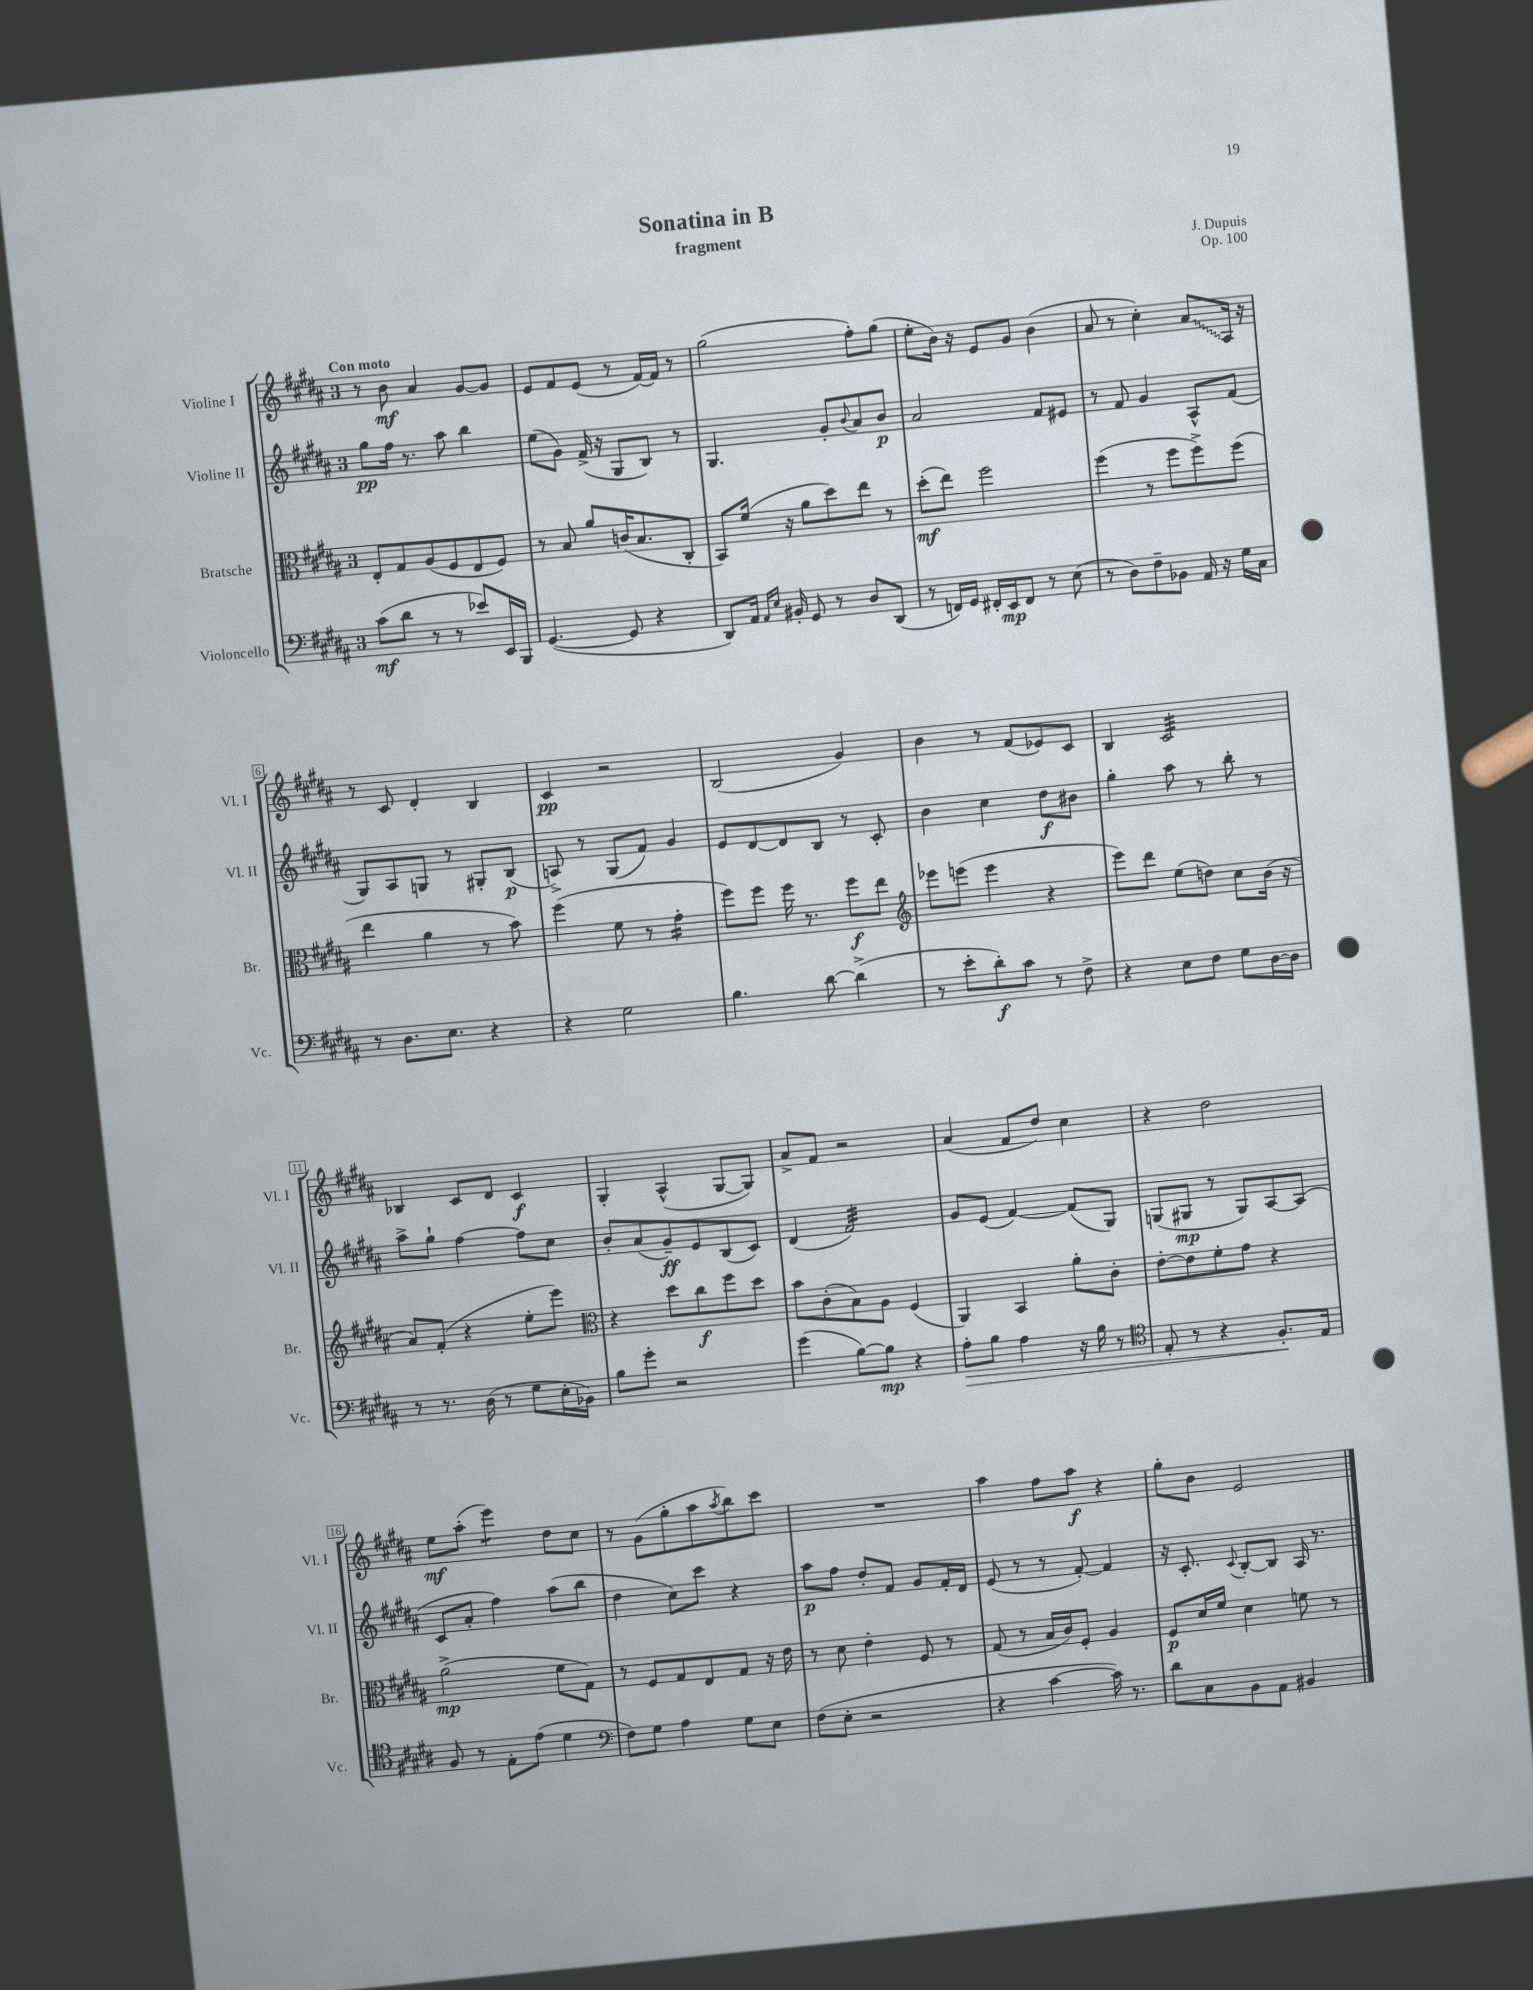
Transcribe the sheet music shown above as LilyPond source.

\header { title = "Sonatina in B" composer = "J. Dupuis" subtitle = "fragment" opus = "Op. 100" }
<<
\new StaffGroup <<
\new Staff = "s0" \with { instrumentName = "Violine I" shortInstrumentName = "Vl. I" } {
    \clef treble \key b \major \once \override Staff.TimeSignature.style = #'single-digit \time 3/4 \tempo "Con moto"
    r8 b'8\mf ais'4 gis'8~ gis'8 |
    e'8 fis'8 e'8( r8 fis'16~) fis'16 r8 |
    gis''2( fis''8-.) gis''8( |
    e''8-. b'16) r16 e'8 gis'8 b'4( |
    ais'8 r8 cis''4-.) \once \override Glissando.style = #'zigzag ais'8\glissando ais16 r16 |
    r8 cis'8 dis'4-. b4 |
    cis'4\pp r2 |
    b2( gis'4) |
    b'4 r8 fis'8( ees'8) cis'8 |
    b4 cis'2:32 |
    bes4 cis'8 dis'8 cis'4\f |
    gis4-. ais4-^( gis8~ gis8) |
    ais'8-> fis'8 r2 |
    ais'4( fis'8 dis''8) cis''4 |
    r4 dis''2 |
    e''8\mf ais''8-.( e'''4:8) dis''8 cis''8 |
    r8 gis'8( gis''8-. ais''8 \acciaccatura { ais''8 } b''8) cis'''8 |
    R2. |
    ais''4 fis''8 ais''8\f r4 |
    gis''8-. b'8 e'2 \bar "|." |
}
\new Staff = "s1" \with { instrumentName = "Violine II" shortInstrumentName = "Vl. II" } {
    \clef treble \key b \major \once \override Staff.TimeSignature.style = #'single-digit \time 3/4
    gis''8\pp fis''16 r8. ais''8 b''4 |
    e''8( gis'8) fis'16->( r16 gis8 b8) r8 |
    gis4. gis'8-. \appoggiatura { b'8 } ais'8 b'8\p |
    ais'2 fis'8 eis'8 |
    r8 fis'8 gis'4 ais8-^ fis'8( |
    gis8) ais8 g8 r8 gis8-. b8\p( |
    a8->) r8 gis8( fis'8) gis'4 |
    e'8 dis'8~ dis'8 b8 r8 cis'8-. |
    b'4 cis''4 dis''8\f bis'8 |
    gis''4-. ais''8 r8 b''8-. r8 |
    ais''8-> gis''8-! fis''4~ fis''8 cis''8 |
    b'8-. ais'8( gis'8--\ff) e'8 b8( cis'8) |
    dis'4( fis'2:32) |
    gis'8 e'8( fis'4~) fis'8( gis8) |
    g8( gis8\mp r8 gis8) ais8~ ais8( |
    cis'8 ais'8-. fis''4) ais''8( b''8 |
    dis''4 cis''8) cis'''8 r4 |
    ais''8\p fis''8 dis''8-. fis'8 gis'8 fis'16-. dis'16 |
    e'8( r8 r8 fis'8~-.) fis'4 |
    r16 cis'8.-. \appoggiatura { cis'8 } b8~-. b8 ais16 r8. \bar "|." |
}
\new Staff = "s2" \with { instrumentName = "Bratsche" shortInstrumentName = "Br." } {
    \clef alto \key b \major \once \override Staff.TimeSignature.style = #'single-digit \time 3/4
    e8-. gis8 ais8( fis8 e8 fis8) |
    r8 b8 ais'8 c'16( b8. cis8-. |
    b,8) fis'16( r16 ais'8 dis''8) e''8 r8 |
    dis''8-.\mf( e''8) fis''2 |
    fis''4( r8 fis''8 fis''8->) fis''8( |
    e''4 ais'4 r8 b'8) |
    fis''4( fis'8 r8 gis'4:16-. |
    fis''8) fis''8 fis''16 r8. fis''8\f e''8 |
    \clef treble ees'''8 e'''8( e'''4 r4 |
    e'''8) dis'''8 e''8( d''8) cis''8 b'16( r16 |
    ais'8) fis'8-.( r4 e''8-. e'''8) |
    \clef alto r4 dis''8 cis''8\f fis''8 dis''8 |
    b'8 cis'8-.( b8) ais8 fis4( |
    ais,4) b,4 ais'8-. cis'8-. |
    e'8~-. e'8 fis'8-. gis'8 r4 |
    ais'2->\mp( fis'8 gis8) |
    r8 fis8 gis8 e8 gis8 r16 e'16 |
    r8 dis'8 e'4-. fis8 r8 |
    gis8( r8 b16 cis'16) fis8-. ais4 |
    fis8\p dis'16 fis'16 dis'4 f'8 r8 \bar "|." |
}
\new Staff = "s3" \with { instrumentName = "Violoncello" shortInstrumentName = "Vc." } {
    \clef bass \key b \major \once \override Staff.TimeSignature.style = #'single-digit \time 3/4
    cis'8\mf( dis'8 r8 r8 ees'8) e,16 b,,16 |
    gis,4.~( gis,8 r4 |
    dis,8) ais,16 \grace { ais,16 e16 } bis,16-. gis,8 r8 dis8 dis,8( |
    r8 f,16) gis,16 fis,16-. e,16\mp fis,8 r8 e8( |
    r8 dis8) fis8-- bes,8 ais,16 r16 gis16 cis16 |
    r8 dis8. e8. r4 |
    r4 gis2 |
    b4. dis'8~ dis'4->( |
    r8 e'8-. dis'8-.\f) cis'8 r8 fis8-> |
    r4 e8 fis8 gis8 dis16~ dis16 |
    r8 r8. dis16( r8 gis8 e16-. bes,16) |
    b8 gis'8-. r2 |
    gis'4( b8~) b8\mp r4 |
    ais8-.\> b8 ais4 r16 b16 r8 |
    \clef tenor e8-. r8 r4 fis8.-.\! e16 |
    fis8 r8 e8-. e'8( dis'4 |
    \clef bass fis8) gis8 ais4 gis8 e8 |
    fis8( e8-. r2 |
    r4 cis'4~ cis'16) r8. |
    dis'8 cis8 b,8 ais,8 bis,4 \bar "|." |
}
>>
>>
\layout { \context { \Score \override BarNumber.stencil = #(make-stencil-boxer 0.1 0.3 ly:text-interface::print) } }
